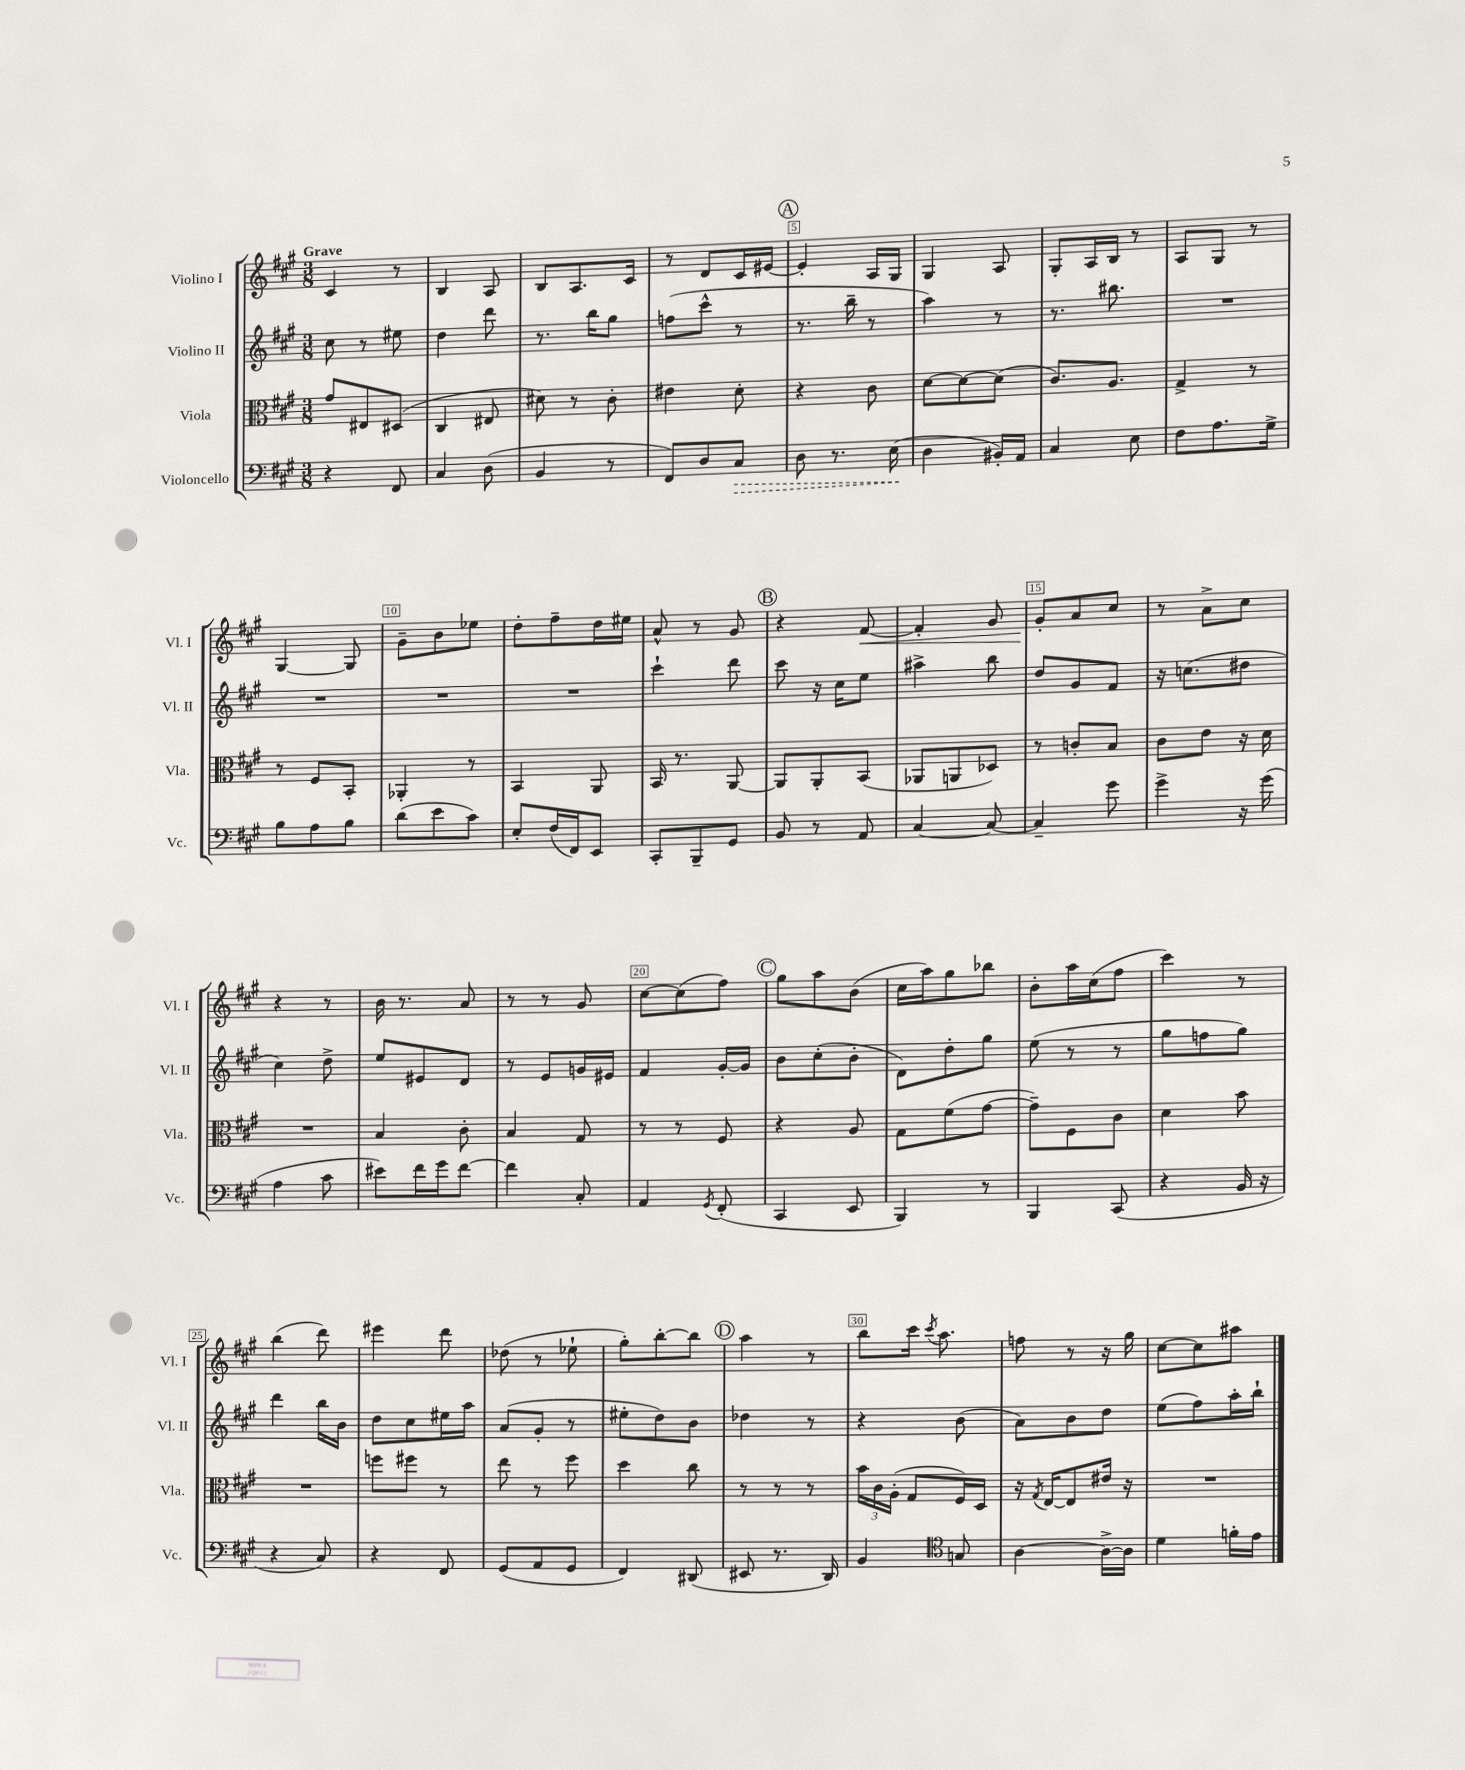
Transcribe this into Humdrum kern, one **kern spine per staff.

**kern	**kern	**kern	**kern
*staff4	*staff3	*staff2	*staff1
*clefF4	*clefC3	*clefG2	*clefG2
*k[f#c#g#]	*k[f#c#g#]	*k[f#c#g#]	*k[f#c#g#]
*M3/8	*M3/8	*M3/8	*M3/8
4r	8g#/L	8cc#\	4c#/
.	8E#/	8r	.
8FF#/	(8D#/J	8ee#\	8r
=	=	=	=
4C#/	4C#/	4dd\	4B/
(8D\	8E#/	8ddd\	8A/
=	=	=	=
4BB/	8d#\)	8.r	8B/L
.	8r	.	8.A/
.	.	16bb\LK	.
8r	8c#'\	8gg#\J	.
.	.	.	16c#/Jk
=	=	=	=
8FF#/L)	4e#\	(8ff\L	8r
8D/	.	8ccc#^^\J	8d/L
8C#/J	8d'\	8r	16c#/L
.	.	.	[16e#/JJ
=	=	=	=
8D\	4r	8.r	4e#'/]
8.r	.	.	.
.	.	16bb~\	.
.	8c#\	8r	16A/LL
(16E\	.	.	16G#/JJ
=	=	=	=
4D\	[8d\L	4aa\)	4G#/
.	8d\_	.	.
16BB#'/LL)	(8d\]J	8r	8A/
16AA/JJ	.	.	.
=	=	=	=
4C#/	8.c#/L)	8.r	8G#'/L
.	.	.	16A/L
.	8.A/J	8.bb#\	16B/JJ
8E\	.	.	8r
=	=	=	=
8F#\L	4G#^/	4.r	8A/L
8.A\	.	.	8G#/J
.	8r	.	8r
16G#^\Jk	.	.	.
=	=	=	=
8B\L	8r	4.r	[4G#/
8A\	8F#/L	.	.
8B\J	8BB'/J	.	8G#/]
=	=	=	=
(8d\L	4AA-'/	4.r	8g#~\L
8e\	.	.	8b\
8c#\J)	8r	.	8ee-\J
=	=	=	=
8E'/L	4BB/	4.r	8dd'\L
(16F#/L	.	.	8ff#~\
16FF#/J)	.	.	.
8EE/J	8AA/	.	16dd\L
.	.	.	16ee#\JJ
=	=	=	=
8CC#'/L	16BB/	4ccc#`\	8a^^/
.	8.r	.	.
8BBB~/	.	.	8r
8GG#/J	[8AA/	8ddd\	8g#/
=	=	=	=
8BB/	8AA/]L	8ccc#\	4r
8r	8AA'/	16r	.
.	.	16cc#\LK	.
8AA/	(8BB/J	8ee\J	[8f#/
=	=	=	=
[4C#/	8AA-/L	4aa#^\	4f#'/]
.	8AA/	.	.
8C#/_	8D-/J)	8bb\	8g#/
=	=	=	=
4C#~/]	8r	8dd/L	8g#'/L
.	8c'/L	8g#/	8a/
8g#\	8B/J	8f#/J	8cc#/J
=	=	=	=
4g#^\	8c#\L	16r	8r
.	.	(8.cc\L	.
.	8e\J	.	8a^\L
16r	16r	8dd#\J	8cc#\J
(16g#\	16d\	.	.
=	=	=	=
4A\	4.r	4cc#\)	4r
8c#\	.	8dd^\	8r
=	=	=	=
8e#\L)	4B/	8ee/L	16b\
.	.	.	8.r
16f#\L	.	8e#/	.
16g#\J	.	.	.
[8f#\J	8c#'\	8d/J	8a/
=	=	=	=
4f#\]	4B/	8r	8r
.	.	8e/L	8r
8C#'/	8G#/	16g/L	8g#/
.	.	16e#/JJ	.
=	=	=	=
4AA/	8r	4f#/	[8cc#\L
.	8r	.	(8cc#\]
8qGG#/	.	.	.
(8FF#'/	8F#/	[16g#'/LL	8ff#\J)
.	.	16g#/]JJ	.
=	=	=	=
4CC#/	4r	8b\L	8gg#\L
.	.	(8cc#'\	8aa\
8EE/	8A/	8b'\J	(8b\J
=	=	=	=
4BBB/)	8G#\L	8d\L)	16cc#\LL
.	.	.	16aa\J)
.	(8f#\	8dd'\	8gg#\
8r	[8g#\J	8gg#\J	8bb-\J
=	=	=	=
4BBB/	8g#~\]L)	(8ee\	8b'\L
.	8F#\	8r	16aa\L
.	.	.	(16cc#\J
(8CC#/	8c#\J	8r	8ff#\J
=	=	=	=
4r	4d\	8gg#\L	4ccc#\)
.	.	8ff\	.
16BB/	8b\	8gg#\J)	8r
16r	.	.	.
=	=	=	=
4r	4.r	4ddd\	(4bb\
8C#/)	.	16bb\LL	8ddd\)
.	.	16b\JJ	.
=	=	=	=
4r	8ff\L	8dd\L	4eee#\
.	8ff#\J	8cc#\	.
8FF#/	8r	16ee#\L	8ddd\
.	.	16aa\JJ	.
=	=	=	=
(8GG#/L	8ee\	(8a/L	(8dd-\
8AA/	8r	8g#'/J	8r
8GG#/J	8ff#\	8r	8ee-`\
=	=	=	=
4FF#/)	4dd\	8ee#'\L	8gg#'\L)
.	.	8dd\)	[8bb'\
(8DD#/	8cc#\	8b\J	8bb\]J
=	=	=	=
8EE#/	8r	4dd-\	4aa\
8.r	8r	.	.
.	8r	8r	8r
16DD/)	.	.	.
=	=	=	=
4BB/	24b\LL	4r	8bb\L
.	24c#\	.	.
.	(24A'\JJ	.	.
.	8G#/L	.	16ccc#\Jk
.	.	.	8qccc#/
.	.	.	8.aa\
*clefC4	*	*	*
8G/	16F#/L)	(8b\	.
.	16D/JJ	.	.
=	=	=	=
[4A\	16r	8a\L)	8ff\
.	8qG#/	.	.
.	[16E/LK	.	.
.	8E/]	8b\	8r
16A^\_LL	16e#/Jk	8dd\J	16r
16A\]JJ	16r	.	16gg#\
=	=	=	=
4d\	4.r	(8ee\L	[8cc#\L
.	.	8ff#\)	8cc#\]
16f'\LL	.	16aa'\L	8aa#\J
16e\JJ	.	16bb`\JJ	.
==	==	==	==
*-	*-	*-	*-
